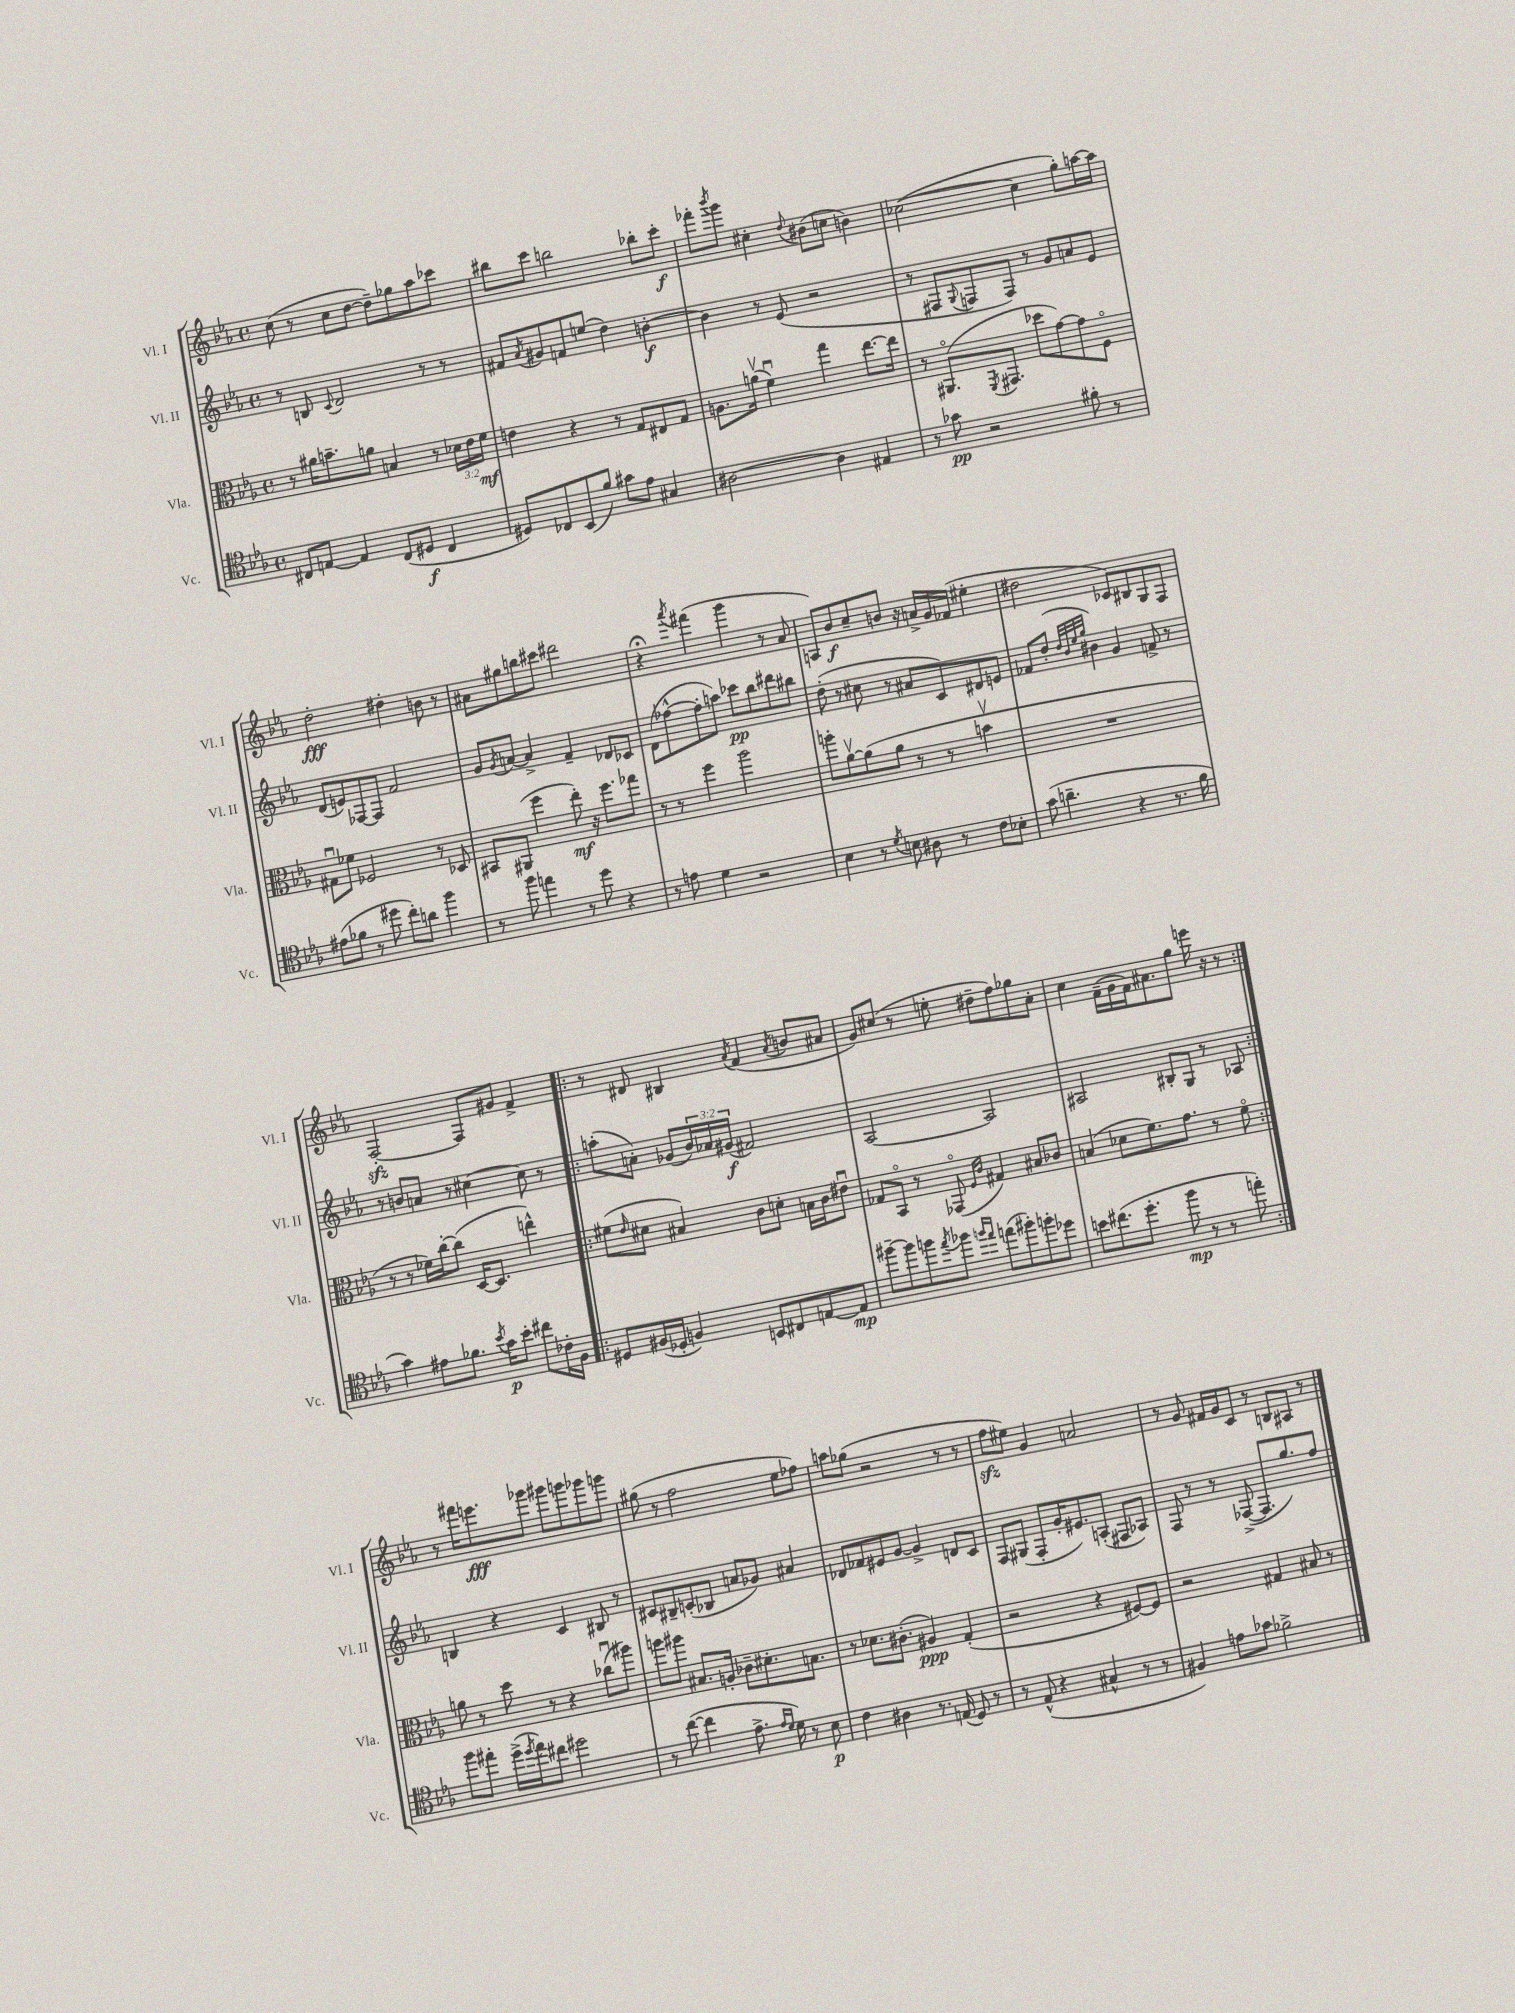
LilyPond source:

<<
\new StaffGroup <<
\new Staff = "s0" \with { instrumentName = "Vl. I" shortInstrumentName = "Vl. I" } {
    \clef treble \key ees \major \defaultTimeSignature \time 4/4
    c''8( r8 c''8 d''8~ d''8--) ges''8 aes''8 ces'''8 |
    bis''8 c'''8 b''2 bes''8-. c'''8-.\f |
    fes'''8-. \acciaccatura { bes'''8 } g'''8 cis''4-. \appoggiatura { d''8 } bis'8( c''8 b'4) |
    ces''2~( ces''4 g''8-.) a''16~ a''16 |
    d''2-.\fff dis''4-. b'8 r8 |
    ais'8 gis''8 b''8 cis'''8 dis'''2 |
    r4\fermata \acciaccatura { aes'''8 } fis'''4( g'''4 r8 aes'8 |
    a8) bes'8\f c''8-- b'8 r16 a'16-> g'16 fes'16( eis''4-. |
    dis''2 ces'8) bis8 g8 f8 |
    f2~-.\sfz f8 gis'8 f'4-> |
    \repeat volta 2 { r8 dis'8 bis4 \acciaccatura { aes'8 } f'4( \acciaccatura { aes'8 } b'8 ais'8 |
    g'8) cis''8( r8 e''8-. dis''8-- f''8) ges''8 aes'8-. |
    c''4 f'16--( g'16 f'16) ais'8. g''8 e'''16 r16 r8 | }
    r8 fis'''16 e'''8.\fff ges'''8 gis'''8 g'''8 ges'''8 g'''8 |
    gis''8( r8 f''2 ees''8 fes''8) |
    a''8 ges''8( r2 r8 r8 |
    f''8\sfz eis''8) g'4 a'2 |
    r8 g'8 fis'16 g'16 c'8 r8 b8 ais8 r8 \bar "|." |
}
\new Staff = "s1" \with { instrumentName = "Vl. II" shortInstrumentName = "Vl. II" } {
    \clef treble \key ees \major \defaultTimeSignature \time 4/4 \override Staff.TupletNumber.text = #tuplet-number::calc-fraction-text
    r8 b8 \appoggiatura { c'8 } d'2 r8 r8 |
    fis'8 \acciaccatura { aes'8 } gis'8 f'8 e''8( d''4) b'4~-.\f |
    b'4 r8 ees'8( r2 |
    r8 fis8 \appoggiatura { g8 } f8 f8) r8 g'8 a'8 ees'8 |
    d'8( e'8) fes8~ fes8 f'2 |
    g'8 \acciaccatura { g'8 } a'8~ a'4-> f'4-- des'8 ces'8 |
    d'8( fes''8~-^ fes''8-. a''8) ces'''8\pp bes''8 dis'''8 bis''8 |
    d''8-.( r8 cis''8 r8 ais'8 c'8) dis'8 e'8 |
    fes'8 d''8-.( \grace { d''32 bes'32 ees''32 g''32 } bis'4) g'4 f'8-> r8 |
    r8 b'8 a'8 r8 cis''4~ cis''8 r8 |
    \repeat volta 2 { a''8-.( a'8-.) ges'8( \tuplet 3/2 { bes'16) aes'16 gis'16\f( } fis'2) |
    aes2~ aes2 |
    ais2 bis8-. g8 r8 aes8 | }
    b4 r4 c'4 bis8 r8 |
    cis'8 bis8-- c'8-.( bes8 a'8 ges'8) ais'4 |
    des'8 fes'8 eis'8 g'8~ g'4-> d'8 c'8 |
    f8 gis8( f8-. g'16-. eis'8.) a8-.( fis8 aes8) |
    f8 r8 r8 fes8~->( fes8. g''8.) f''8 \bar "|." |
}
\new Staff = "s2" \with { instrumentName = "Vla." shortInstrumentName = "Vla." } {
    \clef alto \key ees \major \defaultTimeSignature \time 4/4 \override Staff.TupletNumber.text = #tuplet-number::calc-fraction-text
    r8 ais'16 b'8.-- a'8 b4 r8 \tuplet 3/2 { des'16 ees'16 f'16\mf } |
    e'4 r4 r8 g8 eis8 g8 |
    a8. a'16\upbow( f'4\downbow) g''4 ees''8.~ ees''16 |
    r8 ais,8.\flageolet( \acciaccatura { f,8 } gis,8. des''8 g'8~) g'8 f8\flageolet |
    gis8\downbow fes'8 fes2 r8 des8 |
    bis,8 ais,8( f''4 ees''8-.\mf) r16 f''8. ges''8 |
    r8 r8 f''4 aes''2 |
    a''8-. aes'8~\upbow aes'8( aes'8 r8 r8 b'4\upbow |
    R1 |
    r8 r8 fes'16) c''16~-. c''8( d16~ d8. e''4-^) |
    \repeat volta 2 { fis'8( \grace { ees'16 } dis'8 bis4) c'8 d'8-. b16 c'16 eis'8\downbow |
    ges8 bes,8\flageolet r8 ges,8\flageolet( \grace { f16 c'16 } gis4) bis8 ces'8 |
    b4( des'8 f'8.) g'8. r8 f'8\flageolet | }
    a'8 r8 d''8 r8 r4 ces''8\downbow( ais''8) |
    a''8 ais''8 bis8. a16-. ces'8-- dis'8.-. b8. |
    r8 des'8. cis'8.-.( ais4\ppp) g4-.( |
    r2 r4 fis8~) fis8 |
    r2 gis4 bis8 r8 \bar "|." |
}
\new Staff = "s3" \with { instrumentName = "Vc." shortInstrumentName = "Vc." } {
    \clef tenor \key ees \major \defaultTimeSignature \time 4/4
    cis8 e8~ e4 cis8( dis8\f cis4 |
    dis8) ces8 bes,8( f'8) gis'8 ees'8 gis4 |
    ais2~ ais4 eis4 |
    r8 ges'8\pp r2 fis'8-. r8 |
    eis'8( fes'8 r8 dis''8 c''8-.) a'8 f''4 |
    r8 f''8 e''4 r8 d''8 r4 |
    r8 e'8 d'4 r2 |
    bes4 r8 \acciaccatura { d'8 } b8 ais8 r8 c'8 bes8-. |
    g'8( a'4.-- r4 r8. f'16 |
    g'4) eis'8 fes'8. \acciaccatura { bes'8 } g'16\p bes'8-. cis''8 ces'16-. f16 |
    \repeat volta 2 { dis8 fis16( des16-. f4) b,8 cis8 e8~ e8\mp |
    fis''8~-- fis''8 f''8 \acciaccatura { ees''8 } fes''8 \grace { f''16 ees''16 } e''8( fis''8-.) f''8-. des''8 |
    b'8 cis''8.( d''8.-. f''8\mp r8 r8 e''8-.) | }
    f''8 eis''8-. d''16->( \acciaccatura { d''8 } eis''16) cis''8 dis''2 |
    r8 c''8~( c''4 ees'8.-> \grace { ees'16 d'16 } d'16) r8 bes8\p |
    c'4 ais4 r8. e16( d8) r8 |
    r8 ees8-^( r4 gis4-^ r8 r8 |
    fis4) e'8 ges'8 fes'2-> \bar "|." |
}
>>
>>
\layout { \context { \Score \remove "Bar_number_engraver" } }
